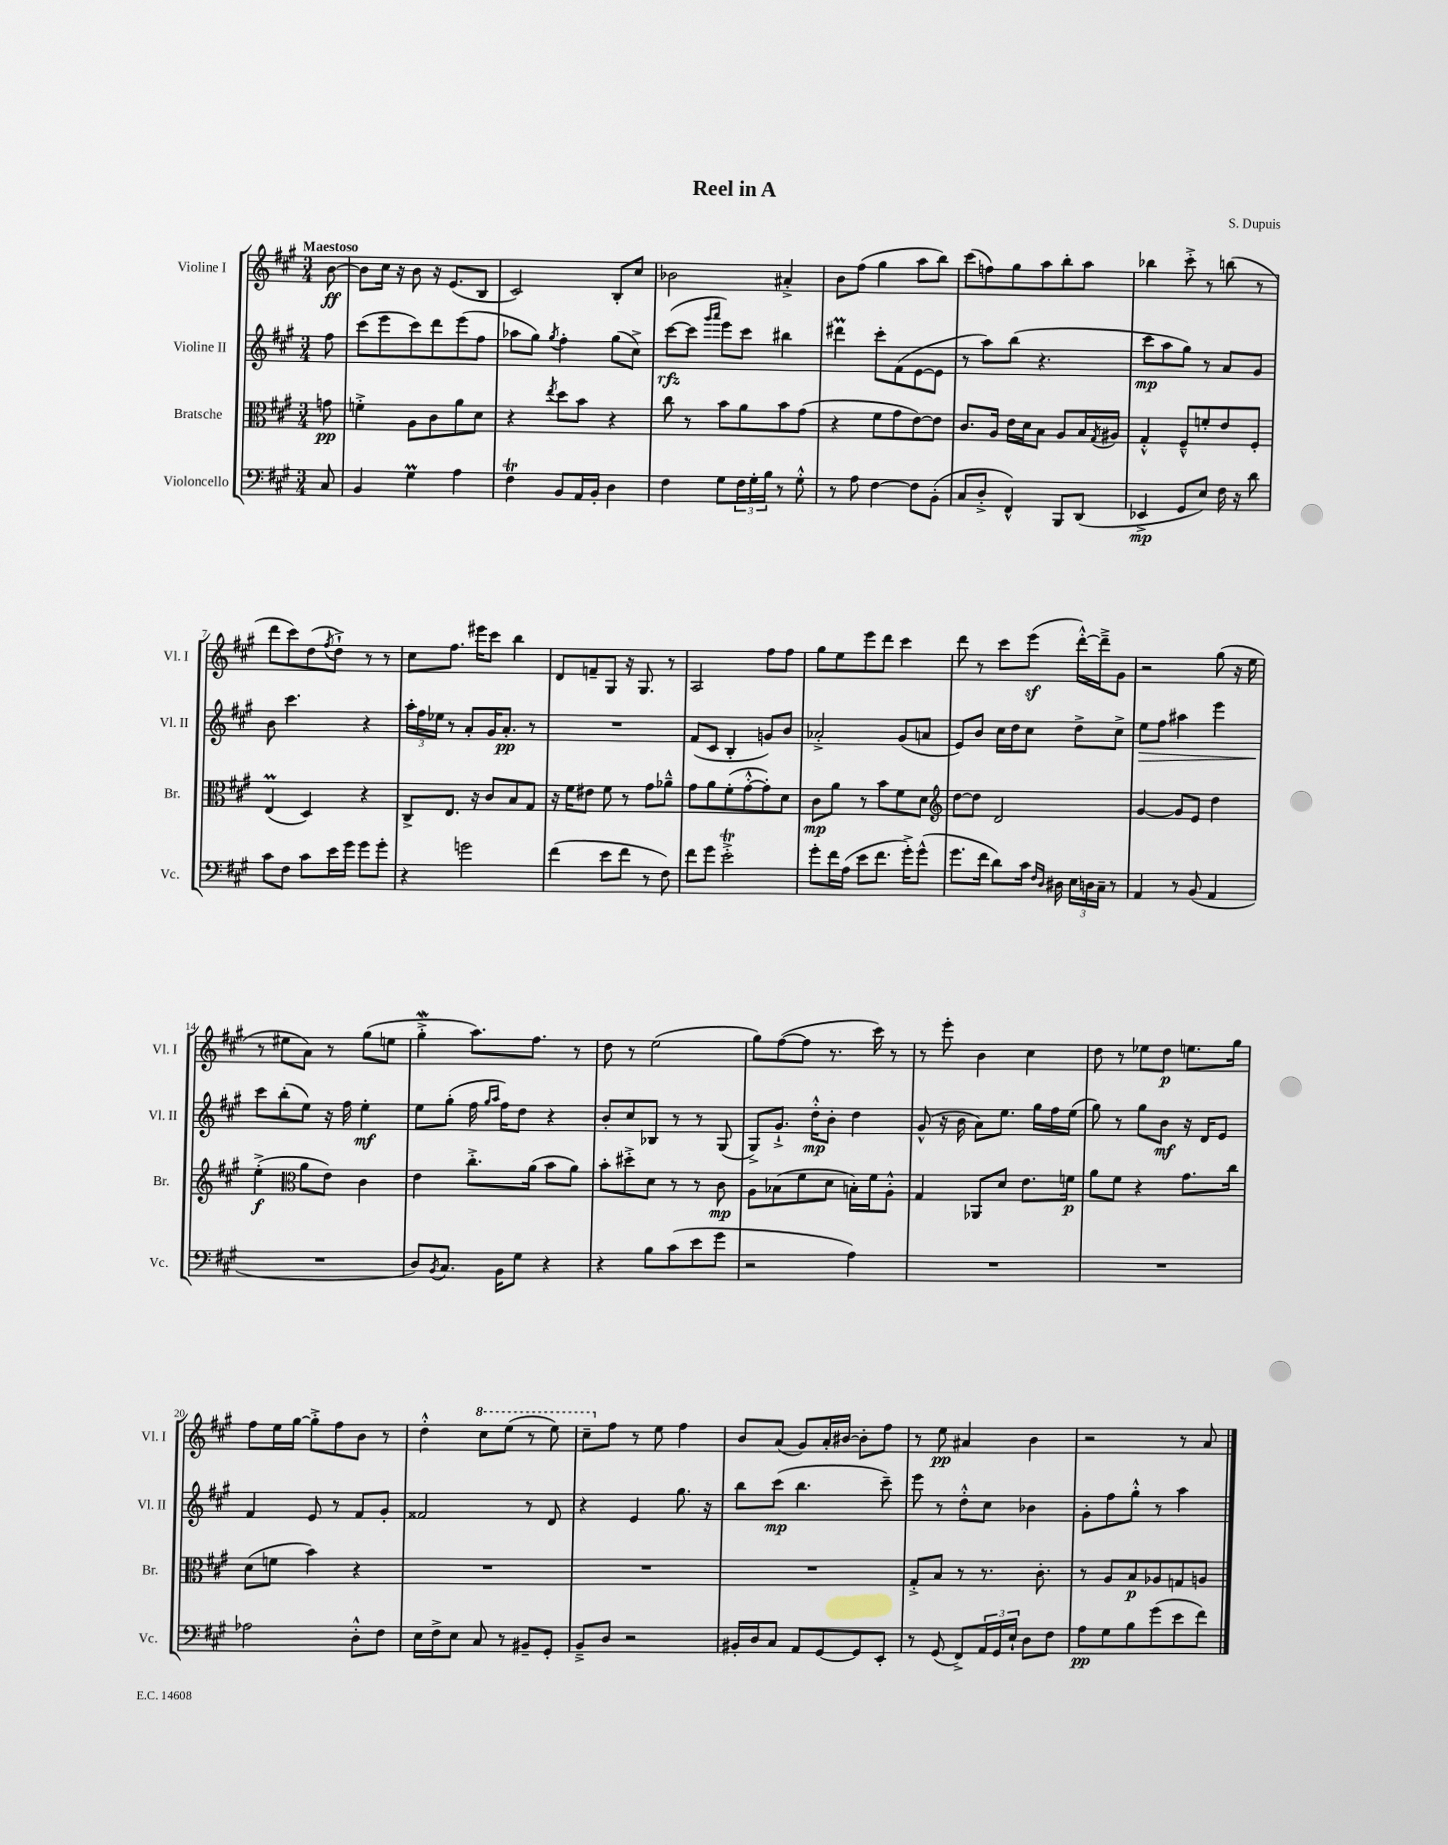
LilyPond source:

\header { title = "Reel in A" composer = "S. Dupuis" }
<<
\new StaffGroup <<
\new Staff = "s0" \with { instrumentName = "Violine I" shortInstrumentName = "Vl. I" } {
    \clef treble \key a \major \numericTimeSignature \time 3/4 \partial 8 \tempo "Maestoso"
    b'8~\ff |
    b'8 cis''16 r16 b'8 r16 e'8.( b8 |
    cis'2) b8-. cis''8 |
    bes'2 ais'4-.-> |
    b'8 fis''8( gis''4 a''8 b''8) |
    cis'''8( f''8) gis''8 a''8 b''8-. a''8 |
    bes''4 cis'''8-.-> r8 b''8( r8 |
    d'''8 cis'''8) d''8( \acciaccatura { fis''8 } d''8-!->) r8 r8 |
    cis''8 fis''8. eis'''16 cis'''8 b''4 |
    d'8 f'8-- gis8 r16 gis8. r8 |
    a2 fis''8 fis''8 |
    gis''8 e''8 e'''8 d'''8 cis'''4 |
    d'''8 r8 cis'''8 e'''8\sf( d'''16~-.-^) d'''16---> gis'8 |
    r2 gis''8( r16 e''16 |
    r8 eis''8 a'8) r8 gis''8( e''8 |
    gis''4-.->\mordent a''8.) fis''8. r8 |
    d''8 r8 e''2( |
    gis''8) fis''8~( fis''8 r8. cis'''16) r8 |
    r8 e'''8-. b'4 cis''4 |
    d''8 r8 ees''8 d''8\p e''8. gis''16 |
    fis''8 e''16 gis''16~ gis''8-.-> fis''8 b'8 r8 |
    d''4-.-^ \ottava #1 cis'''8 e'''8( r8 e'''8) |
    cis'''8-- \ottava #0 fis''8 r8 e''8 fis''4 |
    b'8 a'8( gis'8) a'16-. bis'16~ bis'8-. fis''8 |
    r8 e''8\pp ais'4 b'4 |
    r2 r8 a'8 \bar "|." |
}
\new Staff = "s1" \with { instrumentName = "Violine II" shortInstrumentName = "Vl. II" } {
    \clef treble \key a \major \numericTimeSignature \time 3/4 \partial 8
    fis''8 |
    cis'''8( e'''8 cis'''8) d'''8 e'''8( fis''8 |
    aes''8 gis''8) \acciaccatura { gis''8 } fis''4-. gis''8( cis''8->) |
    cis'''8~\rfz( cis'''8 \grace { gis'''16 a'''16 } e'''8) cis'''8 bis''4 |
    dis'''4\prall cis'''8-. fis'8( e'8~ e'8 |
    r8 a''8) b''8( r4. |
    cis'''8\mp a''8 gis''8) r8 a'8 gis'8 |
    b'8 cis'''4. r4 |
    \tuplet 3/2 { a''16-. fis''16 ees''16 } r8 a'8-. gis'16 a'8.-.\pp r8 |
    R2. |
    fis'8( cis'8 b4-. g'8) b'8 |
    aes'2-.-> gis'8( a'8 |
    e'8) b'8 cis''16 d''16 cis''8 d''8-> cis''8-> |
    e''8\> fis''8 ais''4 e'''4 |
    cis'''8\! b''8-.( e''8) r16 fis''16 e''4-.\mf |
    e''8 gis''8-.( fis''16 \grace { gis''16 a''16 } fis''16) d''8 r4 |
    b'8-. cis''8 bes8 r8 r8 gis8( |
    gis8->) gis'8.-!-> d''16-.-^\mp b'8-. d''4 |
    gis'8-^( r16 b'16 a'8) e''8. gis''16 fis''16 e''16( |
    gis''8) r8 gis''8 b'8\mf r16 d'16 e'8 |
    fis'4 e'8 r8 fis'8 gis'8-. |
    fisis'2 r8 d'8 |
    r4 e'4 gis''8. r16 |
    b''8 cis'''8\mp( b''4. cis'''8--) |
    e'''8 r8 d''8-.-^ cis''8 bes'4 |
    gis'8-. fis''8 gis''8-.-^ r8 a''4 \bar "|." |
}
\new Staff = "s2" \with { instrumentName = "Bratsche" shortInstrumentName = "Br." } {
    \clef alto \key a \major \numericTimeSignature \time 3/4 \partial 8
    g'8\pp |
    f'4-.-> a8 cis'8 a'8 d'8 |
    r4 \acciaccatura { e''8 } d''8 b'8 r4 |
    cis''8 r8 b'8 a'8 b'8 gis'8( |
    r4 fis'8 gis'8 e'8~) e'8 |
    cis'8. a16 e'16 d'16 b8 a8 b16 \acciaccatura { gis8 } ais16 |
    gis4-.-^ fis8---^ f'8-. e'8 fis8-. |
    e4\prall( d4) r4 |
    cis8-> e8. r16 cis'8 b8 gis8 |
    r16 fis'16 eis'8 fis'8 r8 gis'8 aes'8---^ |
    gis'8 a'8 fis'8-.( gis'8~-.-^ gis'8-.) d'8 |
    cis'8\mp a'8 r8 b'8 fis'8 d'8 |
    \clef treble d''8~ d''8 d'2 |
    gis'4~ gis'8 e'8 d''4 |
    e''4-.->\f( \clef alto a'8 e'8) cis'4 |
    e'4 cis''8.-.-> a'16( b'8 a'8) |
    b'8-. dis''8-.-> d'8 r8 r8 cis'8\mp |
    a8 bes8( fis'8 d'8 b16-.) fis'16 a8-.-^ |
    gis4 aes,8 d'8 e'8. f'16\p |
    a'8 fis'8 r4 gis'8. cis''16 |
    d'8( f'8 b'4) r4 |
    R2. |
    R2. |
    R2. |
    gis8-.-> b8 r8 r8. cis'8.-. |
    r8 a8 b8\p aes8 g8 a8 \bar "|." |
}
\new Staff = "s3" \with { instrumentName = "Violoncello" shortInstrumentName = "Vc." } {
    \clef bass \key a \major \numericTimeSignature \time 3/4 \partial 8
    cis8 |
    b,4 gis4\prall a4 |
    fis4\trill b,8 a,16 b,16-. d4 |
    fis4 gis8 \tuplet 3/2 { fis16 gis16-. b16 } r8 gis8-.-^ |
    r8 a8 fis4~ fis8 b,8-.( |
    cis8 d8-.-> fis,4-^) b,,8 d,8( |
    ees,4->\mp gis,8 e8) fis16 r16 d'8 |
    cis'8 fis8 cis'8 e'16 gis'16 gis'8 gis'8-. |
    r4 g'2 |
    fis'4( e'8 fis'8 r8 fis8) |
    fis'8 gis'8 e'2-.->\trill |
    gis'8-. fis'16 a16( e'8 fis'8. gis'16-.->) gis'8-^( |
    gis'8. fis'16 d'8) cis'16 \grace { fis16 d16 } dis16 \tuplet 3/2 { e16 d16 cis16-- } r8 |
    a,4 r8 b,8( a,4 |
    R2. |
    d8) \acciaccatura { b,8 } cis8. b,16 gis8 r4 |
    r4 b8 cis'8( e'8 gis'8 |
    r2 a4) |
    R2. |
    R2. |
    aes2 d8-.-^ fis8 |
    e16 fis16-> e8 cis8 r8 bis,8-- gis,8-. |
    b,8---> d8 r2 |
    bis,16-. d16 cis8 a,8 gis,8~ gis,8 e,8-. |
    r8 gis,8( fis,8->) \tuplet 3/2 { a,16 gis,16 e16-! } d8 fis8 |
    a8\pp gis8 b8 gis'8( e'8 fis'8) \bar "|." |
}
>>
>>
